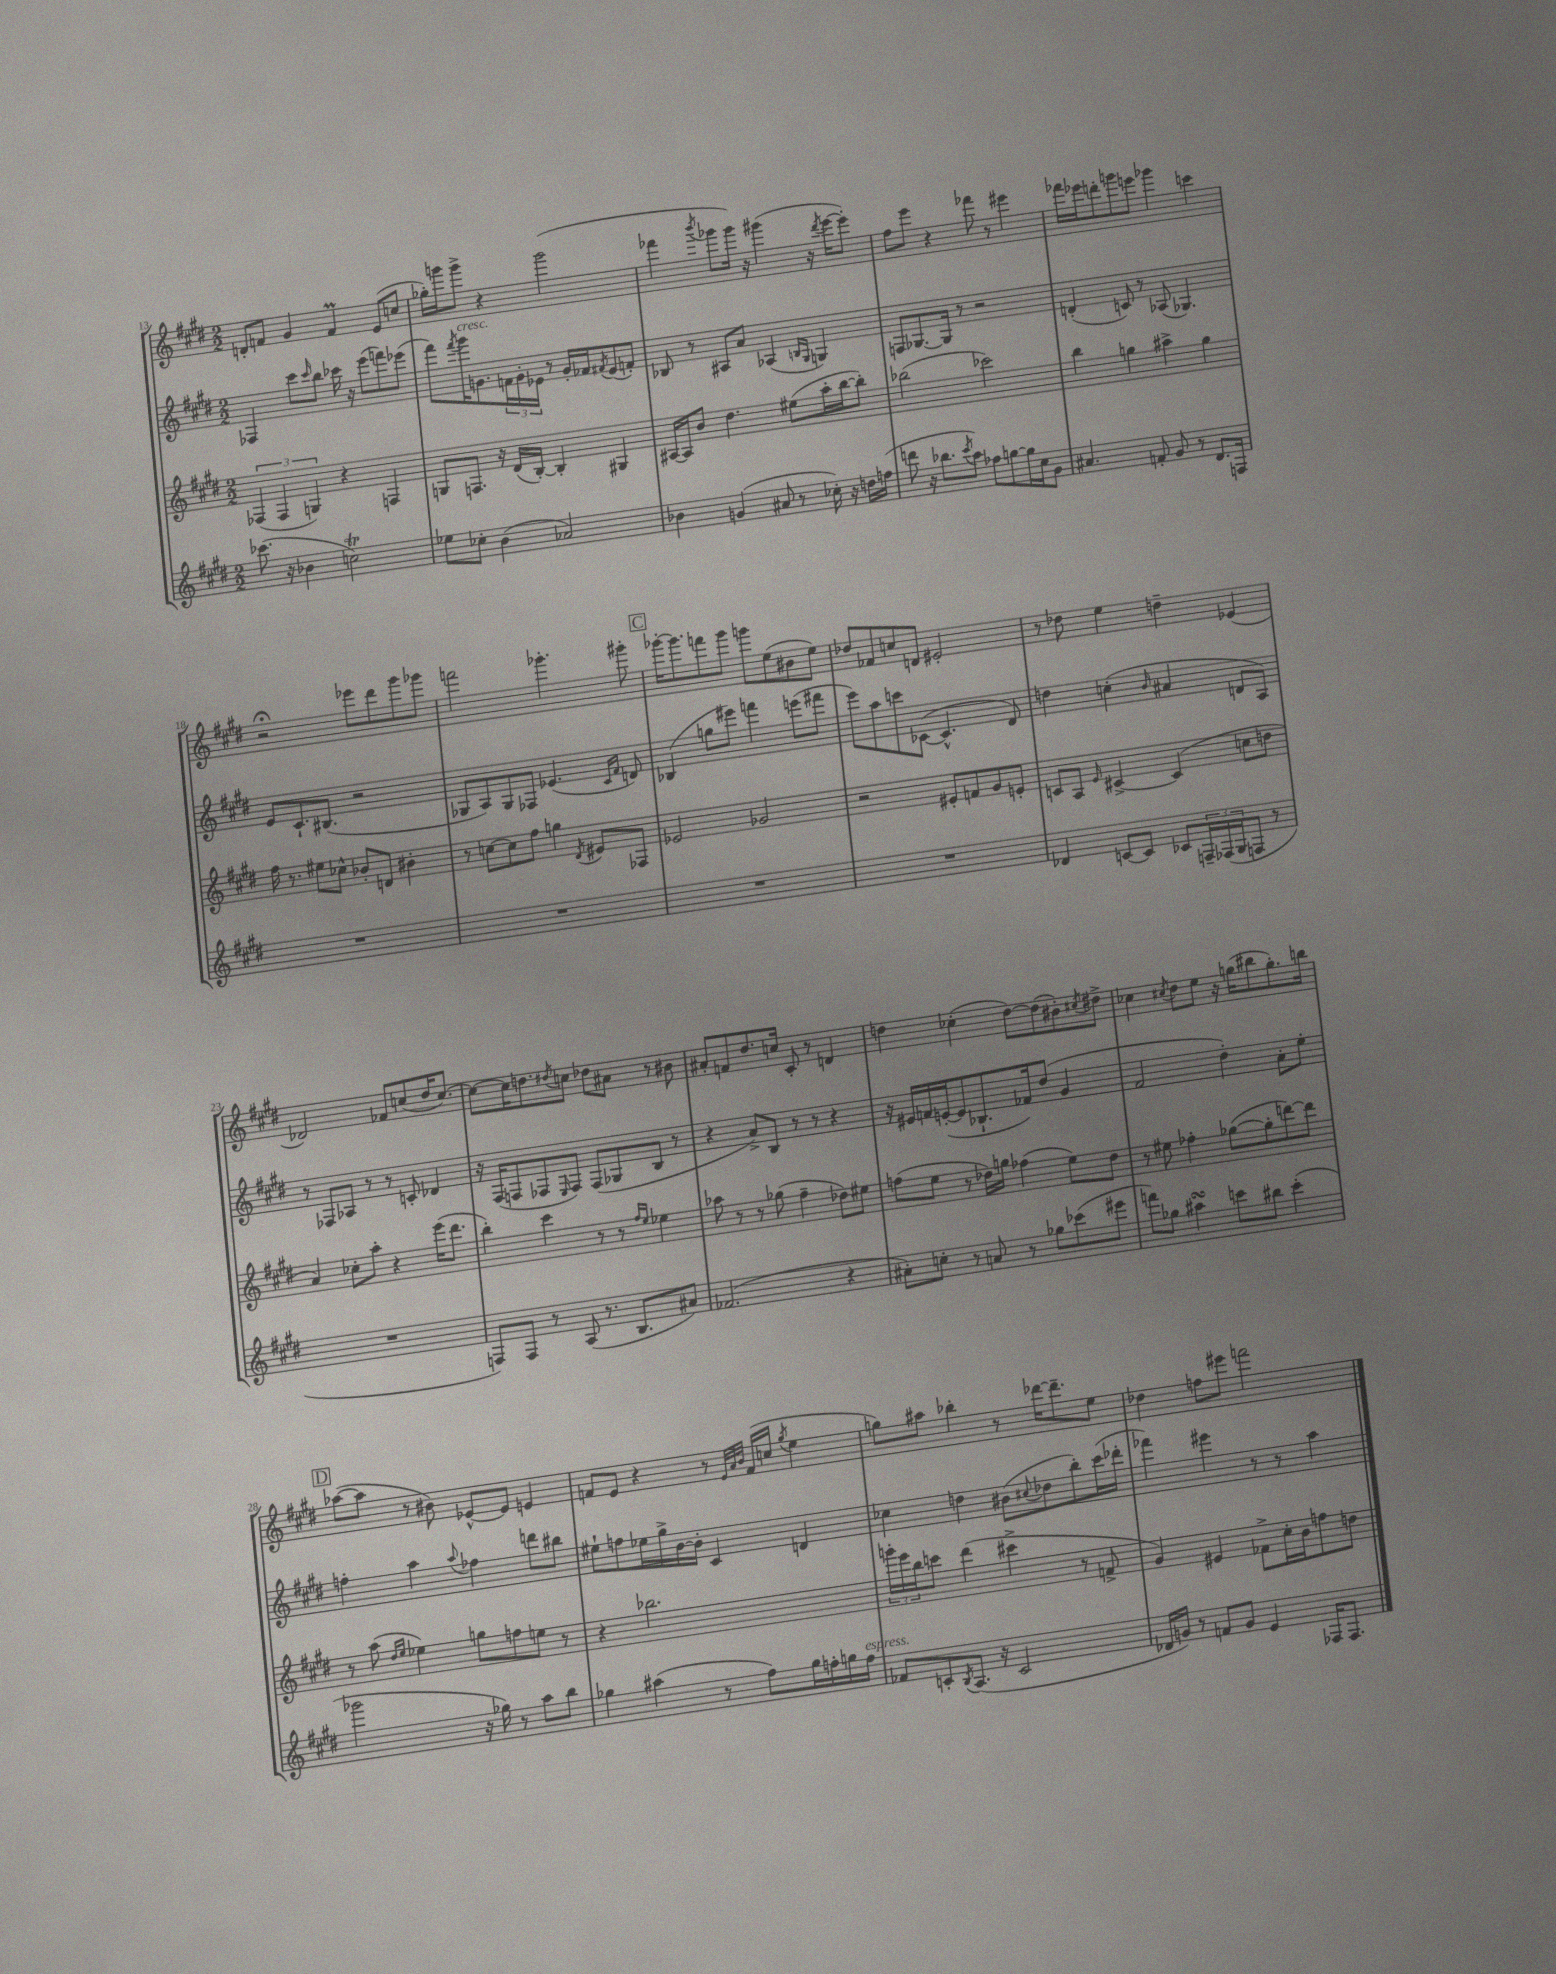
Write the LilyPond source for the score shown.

<<
\new StaffGroup <<
\new Staff = "s0" {
    \clef treble \key e \major \numericTimeSignature \time 2/2
    d'8-. f'8 gis'4 f'4\prall e'8( c''8 |
    ges''16-.) g'''16 g'''8-> r4 g'''2( |
    fes'''4 \acciaccatura { b'''8 } ges'''8 ges'''16) r16 gis'''4( r16 \acciaccatura { dis'''8 } e'''16~ e'''8-.) |
    fis''8 e'''8 r4 fes'''8 r8 eis'''4 |
    fes'''16 ees'''16 d'''8-. g'''8 e'''8 ges'''4 c'''4 |
    r2\fermata ees'''8 dis'''8 gis'''8 ges'''8 |
    f'''2 ges'''4.-. gis'''8-. |
    \mark \markup { \box "C" } ges'''16~-. ges'''8. f'''8 ges'''8 g'''8 e''8( bis'8 e''8) |
    des''8 fes'8 c''8 d'8 eis'2-. |
    r8 des''8 e''4 d''4-- ees'4( |
    des'2) fes'8 c''8( dis''16 c''8.~) |
    c''8~ c''16 d''8. \acciaccatura { dis''8 } c''8 des''8 ais'8 r8 bis'8 |
    ais'8-. f'8 dis''8. c''16 cis'8-. r8 d'4 |
    d''4 ces''4-.( d''8~) d''8( bis'8-.) \acciaccatura { cis''8 } dis''8-> |
    ces''4 \acciaccatura { cis''8 } dis''8 e''8 r16 g''16( bis''8 g''8.-.) b''16 |
    \mark \markup { \box "D" } aes''8~( aes''8 r8 bis'8) ees'8~-^ ees'8 e'4 |
    f'8 e'8 r4 r8 \grace { e'32 a'32 b'32 } f'16( c''16 \acciaccatura { gis''8 } e''4 |
    g''8) ais''8 bes''4-. r8 des'''16~ des'''8.-- e''8 |
    des''4 f''8 eis'''8 f'''2 \bar "|." |
}
\new Staff = "s1" {
    \clef treble \key e \major \numericTimeSignature \time 2/2
    fes4 cis'''8 \grace { cis'''16 } b''8 ces'''16 r16 e'''8( f'''8) ees'''8( |
    fis'''8) \acciaccatura { fis'''8 } gis'''16^\markup { \italic "cresc." } g'8. \tuplet 3/2 { f'16 g'16-. ees'16 } r8 g'16-. fes'16 \acciaccatura { fis'8 } ees'8( f'8-.) |
    bes8 r8 ais8 a'8 aes4( \grace { b16 gis16 } g4) |
    f8 ges8.~ ges16 r8 r2 |
    d'4-.( c'8) r8 aes8( ges4.) |
    e'8 cis'8.-! bis8.( r2 |
    ges8 a8) ges8 fes8 ees'4.( \grace { cis'16 fis'16 } d'8) |
    \mark \markup { \box "C" } bes4( g''8 eis'''8) f'''4 e'''8( fis'''8 |
    e'''8) a''8 c'''8 ces'8~( ces'4.-^ dis'8) |
    d''4 c''4-.( \grace { b'16 } ais'4 d'8 a8) |
    r8 fes8 aes8 r8 r8 c'8-. des'4 |
    r16 fis16( f8 fes8 \grace { e16 } fes8) fes8( ges8 b8 r8 |
    r4 a'8->) b8 r8 r8 r4 |
    r16 eis'16 f'16 e'16~-.( e'8 bes8.-! fes'16) dis''8( gis'4 |
    fis'2 dis''4-.) a'8-. e''8-. |
    \mark \markup { \box "D" } f''4-. a''4 \appoggiatura { a''8 } fes''4 d'''8 bis''8 |
    eis''8-! f''8 ees''16 gis''16-> b'16~ b'16-. cis'4 d'4 |
    ces''4 d''4 bis'8( \appoggiatura { cis''8 } des''8 b''8-.) cis'''16( des'''16-. |
    fes'''4) eis'''4 r8 r8 a''4 \bar "|." |
}
\new Staff = "s2" {
    \clef treble \key e \major \numericTimeSignature \time 2/2
    \tuplet 3/2 { fes4( fes4 g4) } r4 f4 |
    g8 f8. r16 dis'16( b16~-.) b4-. gis4 |
    ais16~ ais16 b'8 dis''4. eis''8( a''16-. b''16~ b''8-.) |
    bes''2( ces'''2) |
    b''4 g''4 ais''4-> g''4 |
    fis''16 r8. eis''8 ces''8-^ bes'8-. d'8 bis'4-. |
    r8 c''8~ c''8 fis''8 g''4 \acciaccatura { dis'8 } eis'8 fes8 |
    \mark \markup { \box "C" } ees'2 ges'2 |
    r2 eis'8-. f'8 gis'8 e'8-. |
    c'8 a8 \grace { e'16 } cis'4~-> cis'4( c''8 d''8 |
    a'4) ces''8-. a''8-. r4 e'''16( dis'''8. |
    b''4-.) cis'''4 r8 r8 \grace { fis''16 e''16 } ees''4 |
    aes''8 r8 r8 ges''8( fis''4-- des''8) eis''8 |
    f''8( e''8 r8 des''16) g''16 fes''4( e''8) des''8 |
    r8 eis''8 fes''4-. ges''8~( ges''8-. d'''8~) d'''8 |
    \mark \markup { \box "D" } r8 a''8( \grace { dis''16 e''16 } ees''4) g''8 f''8 e''8 r8 |
    r4 bes''2. |
    \tuplet 3/2 { g'''16-. e'''16 b''16 } c'''8 dis'''4( cis'''4-> r8 f'8-> |
    gis'4) eis'4 fes'8-> cis''16-. b'16 f''8 d''8 \bar "|." |
}
\new Staff = "s3" {
    \clef treble \key e \major \numericTimeSignature \time 2/2
    ces'''8.( r16 bes'4 c''2\trill) |
    ees''8 ces''8-. b'4( aes'2) |
    bes'4 g'4( ais'8 r8 ces''16-.) r16 d''16 f''16( |
    d'''8 r16 bes''8. \acciaccatura { cis'''8 } a''8) fes''8 g''8~ g''16 cis''16 gis'8 |
    ais'4. f'8-. gis'8 r8 dis'8. f16 |
    R1 |
    R1 |
    \mark \markup { \box "C" } R1 |
    R1 |
    des'4 c'8~ c'8 ces'8 \tuplet 3/2 { f16-- fes16( gis16 } f8 r8 |
    R1 |
    f8) f8 r8 a8( r8. b8. ais'8) |
    fes'2.( r4 |
    ais'8-.) c''8-. r8 a'8 r8 ges''8 ces'''8( eis'''8 |
    f'''8) ges''8 ais''4\turn c'''8 bis''8 c'''4-.( |
    \mark \markup { \box "D" } ges'''2 r16 ges''16) r8 a''8 b''8 |
    ges''4 ais''4( r8 fis''8) ges''16 f''16-. g''16 f''16^\markup { \italic "espress." } |
    fes'8 c'8-. \acciaccatura { b8 } a8.( r16 c'2 |
    des'16 g'16) r8 f'8 g'8 e'4 fes16 fes8. \bar "|." |
}
>>
>>
\layout { \context { \Score currentBarNumber = #13 } }
